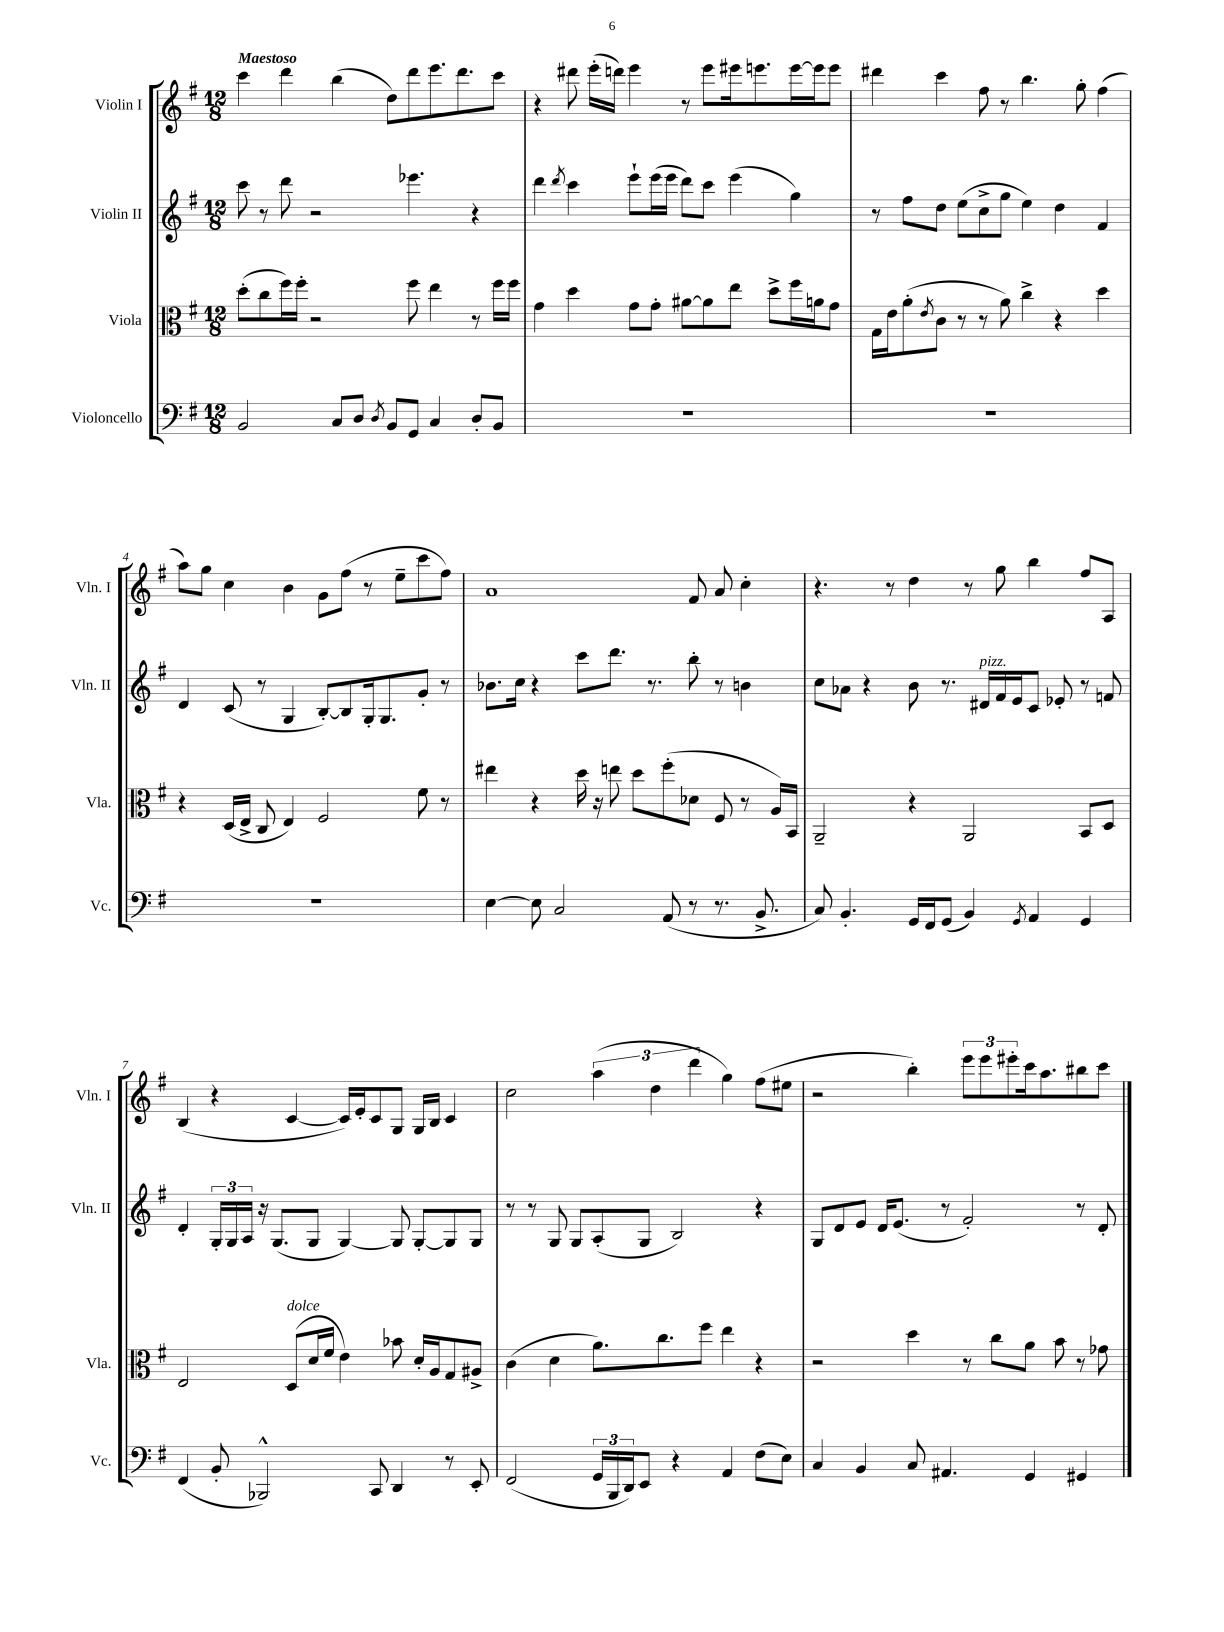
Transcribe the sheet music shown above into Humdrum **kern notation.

**kern	**kern	**kern	**kern
*staff4	*staff3	*staff2	*staff1
*clefF4	*clefC3	*clefG2	*clefG2
*k[f#]	*k[f#]	*k[f#]	*k[f#]
*M12/8	*M12/8	*M12/8	*M12/8
2BB	(8dd'	8ccc	4ccc
.	8cc	8r	.
.	16ff#)	8ddd	4ddd
.	16ff#'	.	.
.	2r	2r	.
8C	.	.	(4bb
8D	.	.	.
8qD	.	.	.
8BB	.	.	8dd)
8GG	8ff#	4.eee-	8ddd
4C	4ee	.	8.eee
.	.	.	8.ddd
8D'	8r	4r	.
8BB	16ff#	.	8ccc
.	16ff#	.	.
=	=	=	=
1.r	4g	4ddd	4r
.	.	8qddd	.
.	4dd	4ccc	8ddd#
.	.	.	(16eee'
.	.	.	16ddd)
.	8g	8eee`	4eee
.	8g'	(16eee	.
.	.	16eee	.
.	[8a#	8ddd)	8r
.	8a#]	8ccc	8eee
.	8ee	(4eee	16eee#
.	.	.	8.eee
.	8dd^	.	.
.	16ff#	4gg)	[16eee
.	16a	.	16eee]
.	8g	.	8eee
=	=	=	=
1.r	16G	8r	4ddd#
.	16e	.	.
.	(8a'	8ff#	.
.	8qe	.	.
.	8c	8dd	4ccc
.	8r	(8ee	.
.	8r	8cc^	8ff#
.	8a)	8gg	8r
.	4cc^	4ee)	4.bb
.	4r	4dd	.
.	.	.	8gg'
.	4dd	4f#	(4ff#
=	=	=	=
1.r	4r	4d	8aa)
.	.	.	8gg
.	(16D	(8c	4cc
.	16E^	.	.
.	8C	8r	.
.	4E)	4G	4b
.	2F#	[8B')	8g
.	.	8B]	(8ff#
.	.	16G'	8r
.	.	8.G	.
.	.	.	8ee~
.	8f#	8g'	8ccc
.	8r	8r	8ff#)
=	=	=	=
[4E	4ee#	8.b-	1a
.	.	16cc	.
8E]	4r	4r	.
2C	.	.	.
.	16dd	8ccc	.
.	16r	.	.
.	8ee	8.ddd	.
.	8dd	.	.
.	.	8.r	.
(8AA	(8ff#'	.	.
8r	8d-	8bb'	8f#
8.r	8F#	8r	8a
.	8r	4b	4cc'
8.BB^	.	.	.
.	16A)	.	.
.	16BB	.	.
=	=	=	=
8C)	2AA~	8cc	4.r
4.BB'	.	8a-	.
.	.	4r	.
.	.	.	8r
16GG	4r	8b	4dd
16FF#	.	.	.
(8GG	.	8.r	.
4BB)	2AA	.	8r
.	.	16d#	.
.	.	16f#	8gg
.	.	16e	.
8qGG	.	.	.
4AA	.	8c	4bb
.	.	8e-'	.
4GG	8BB	8r	8ff#
.	8D	8f	8A
=	=	=	=
(4FF#	2E	4d'	(4B
8BB'	.	24G'	4r
.	.	24G	.
.	.	24A	.
2BBB-^^)	.	16r	.
.	.	(8.G	.
.	(8D	.	[4c
.	16d	8G	.
.	16f#	.	.
.	4e)	[4G)	16c])
.	.	.	16e'
8CC	.	.	8c
4DD	8b-	8G]	8G
.	16d'	[8G'	16G
.	16A	.	16B
8r	8G	8G]	4c
8EE'	8A#^	8G	.
=	=	=	=
(2FF#	(4c	8r	2cc
.	.	8r	.
.	4d	8G	.
.	.	8G	.
24GG	8.a)	(8A'	(6aa
24BBB	.	.	.
24DD)	.	.	.
8EE	.	8G	.
.	.	.	6dd
.	8.cc	.	.
4r	.	2B)	.
.	.	.	6ddd
.	8ff#	.	.
4AA	4ee	.	4gg)
(8F#	4r	4r	(8ff#
8E)	.	.	8ee#
=	=	=	=
4C	2r	8G	2r
.	.	8d	.
4BB	.	8e	.
.	.	16d	.
.	.	(8.e	.
8C	4dd	.	4bb')
4.AA#	.	8r	.
.	8r	2f#')	12eee
.	.	.	12eee
.	8cc	.	.
.	.	.	12eee#'
4GG	8a	.	16ccc
.	.	.	8.aa
.	8b	.	.
4GG#	8r	8r	8bb#
.	8g-	8d'	8ccc
==	==	==	==
*-	*-	*-	*-
